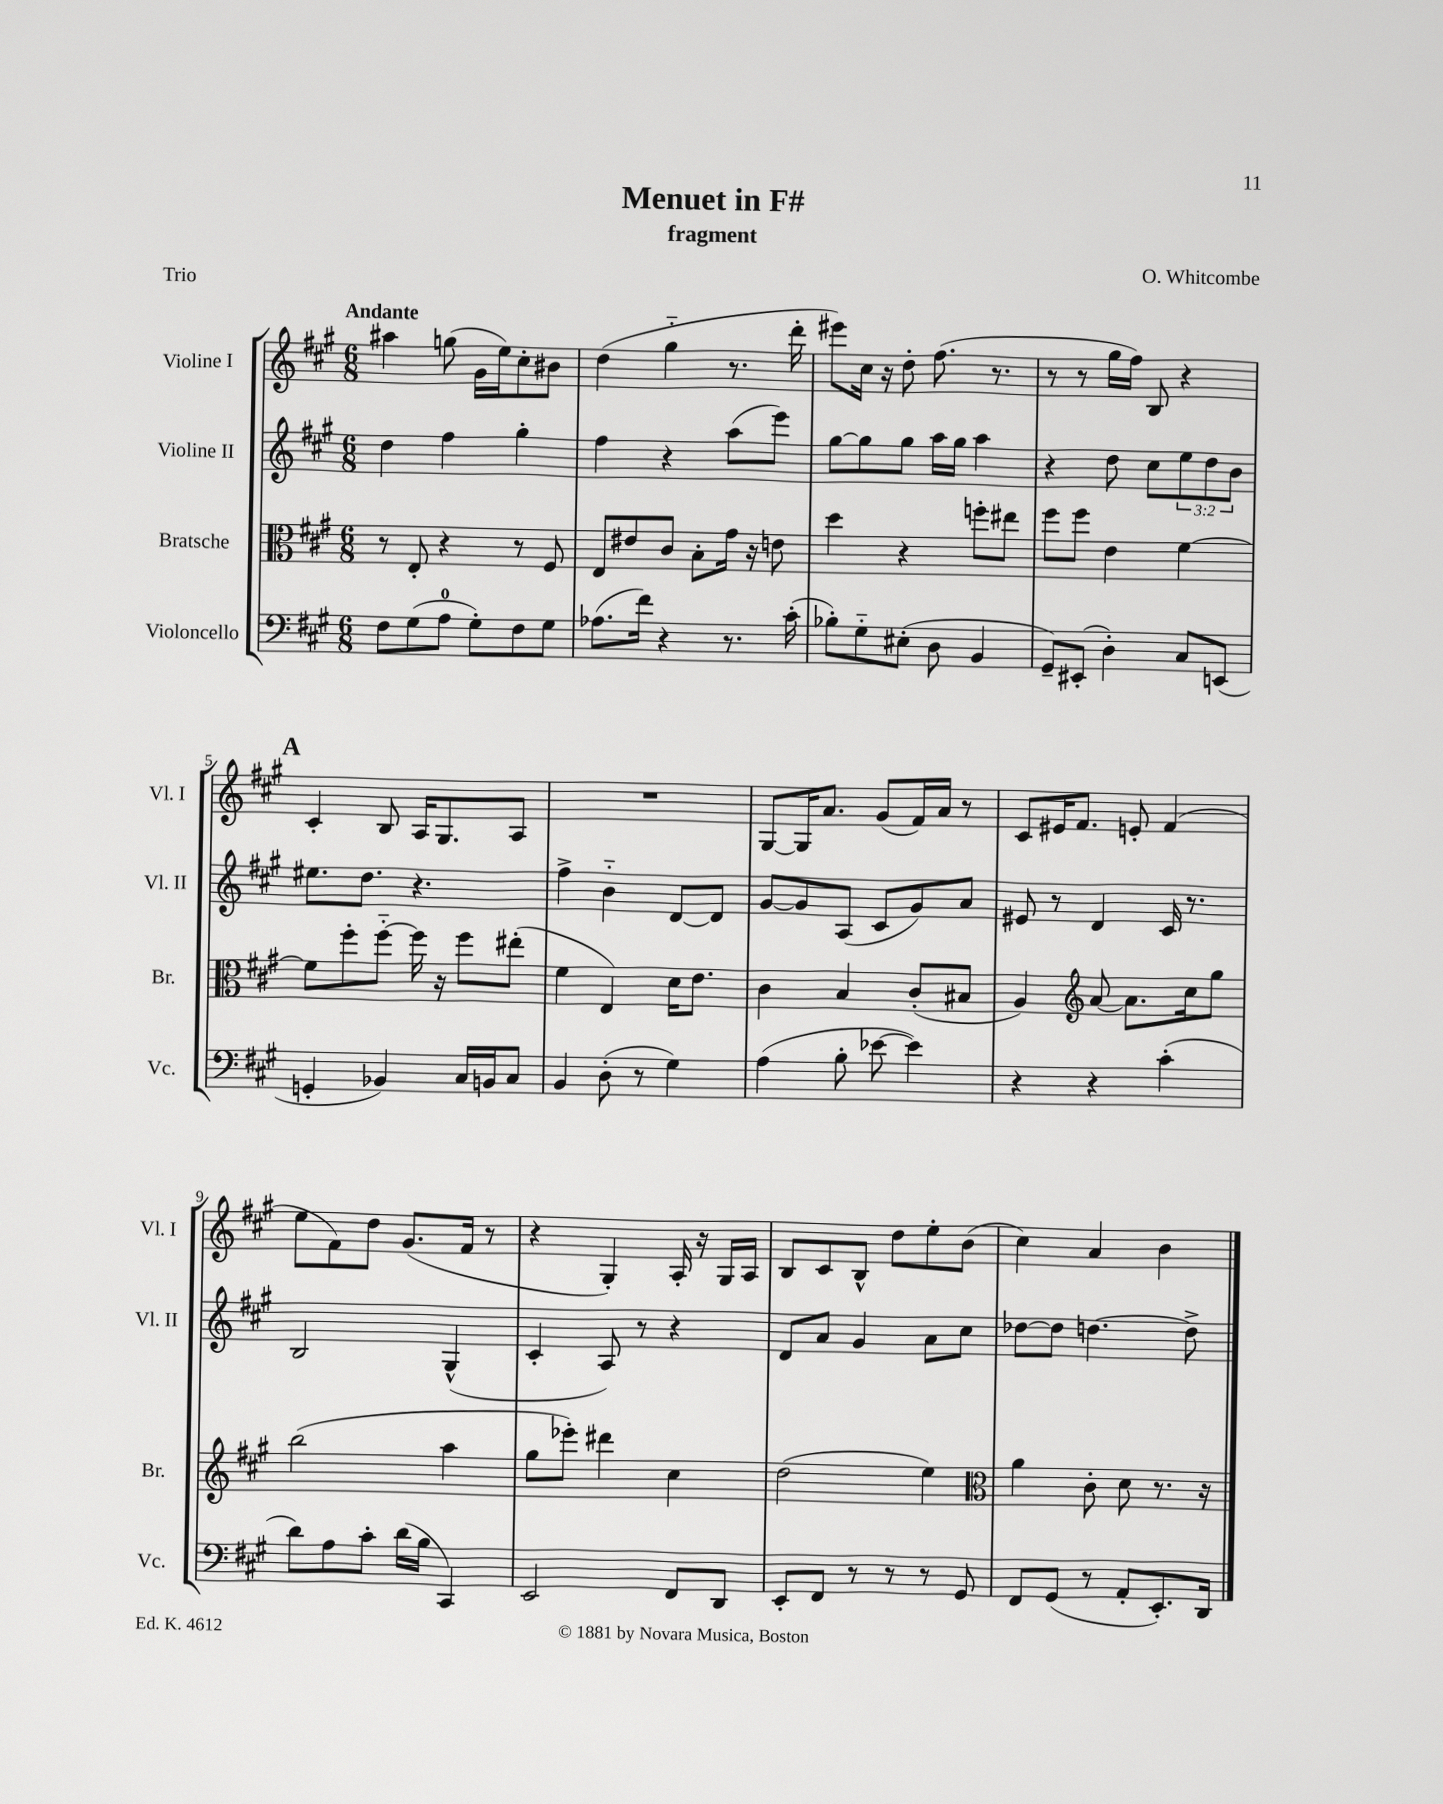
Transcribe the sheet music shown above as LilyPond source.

\header { title = "Menuet in F#" composer = "O. Whitcombe" subtitle = "fragment" piece = "Trio" }
<<
\new StaffGroup <<
\new Staff = "s0" \with { instrumentName = "Violine I" shortInstrumentName = "Vl. I" } {
    \clef treble \key a \major \numericTimeSignature \time 6/8 \tempo "Andante"
    ais''4 g''8( gis'16 e''16) cis''8-. bis'8 |
    d''4( gis''4-_ r8. d'''16-. |
    eis'''8) cis''16 r16 d''8-. fis''8.( r8. |
    r8 r8 gis''16 fis''16) b8 r4 |
    \mark \markup { \bold "A" } cis'4-. b8 a16 gis8. a8 |
    R2. |
    gis8~ gis16 a'8. gis'8( fis'16) a'16 r8 |
    cis'8 eis'16 fis'8. e'8-. fis'4( |
    e''8 fis'8) d''8 gis'8.( fis'16 r8 |
    r4 gis4-.) a16-. r16 gis16 a16 |
    b8 cis'8 b8-^ d''8 e''8-. b'8( |
    cis''4) a'4 b'4 \bar "|." |
}
\new Staff = "s1" \with { instrumentName = "Violine II" shortInstrumentName = "Vl. II" } {
    \clef treble \key a \major \numericTimeSignature \time 6/8 \override Staff.TupletNumber.text = #tuplet-number::calc-fraction-text
    d''4 fis''4 gis''4-. |
    fis''4 r4 a''8( e'''8) |
    gis''8~ gis''8 gis''8 a''16 gis''16 a''4 |
    r4 d''8 cis''8 \tuplet 3/2 { e''8 d''8 b'8 } |
    \mark \markup { \bold "A" } eis''8. d''8. r4. |
    fis''4-> b'4-_ d'8~ d'8 |
    gis'8~ gis'8 a8( cis'8 gis'8) a'8 |
    eis'8 r8 d'4 cis'16 r8. |
    b2 gis4-^( |
    cis'4-. a8) r8 r4 |
    d'8 a'8 gis'4 a'8 cis''8 |
    des''8~ des''8 d''4.~ d''8-> \bar "|." |
}
\new Staff = "s2" \with { instrumentName = "Bratsche" shortInstrumentName = "Br." } {
    \clef alto \key a \major \numericTimeSignature \time 6/8
    r8 e8-. r4 r8 fis8 |
    e8 eis'8 cis'8 b8-. gis'16 r16 e'8 |
    d''4 r4 f''8-. eis''8 |
    fis''8 fis''8 e'4 fis'4~ |
    \mark \markup { \bold "A" } fis'8 fis''8-. fis''8~-_ fis''16 r16 fis''8 eis''8-.( |
    fis'4 e4) d'16 e'8. |
    cis'4 b4 cis'8-.( bis8 |
    a4) \clef treble a'8~ a'8. cis''16 gis''8 |
    b''2( a''4 |
    gis''8 ees'''8-.) dis'''4 cis''4 |
    d''2( e''4) |
    \clef alto a'4 cis'8-. d'8 r8. r16 \bar "|." |
}
\new Staff = "s3" \with { instrumentName = "Violoncello" shortInstrumentName = "Vc." } {
    \clef bass \key a \major \numericTimeSignature \time 6/8
    fis8 gis8( a8-0 gis8-.) fis8 gis8 |
    aes8.( fis'16) r4 r8. cis'16-.( |
    bes8-.) gis8-_ eis8-.( d8 b,4 |
    gis,8--) eis,8-.( d4-.) cis8 e,8( |
    \mark \markup { \bold "A" } g,4-. bes,4) cis16 b,16 cis8 |
    b,4 d8-.( r8 gis4) |
    a4( b8-. ees'8~ ees'4) |
    r4 r4 cis'4-.( |
    d'8) a8 cis'8-. d'16( b16 cis,4) |
    e,2 fis,8 d,8 |
    e,8-. fis,8 r8 r8 r8 gis,8 |
    fis,8 gis,8( r8 a,8-. e,8.-.) d,16 \bar "|." |
}
>>
>>
